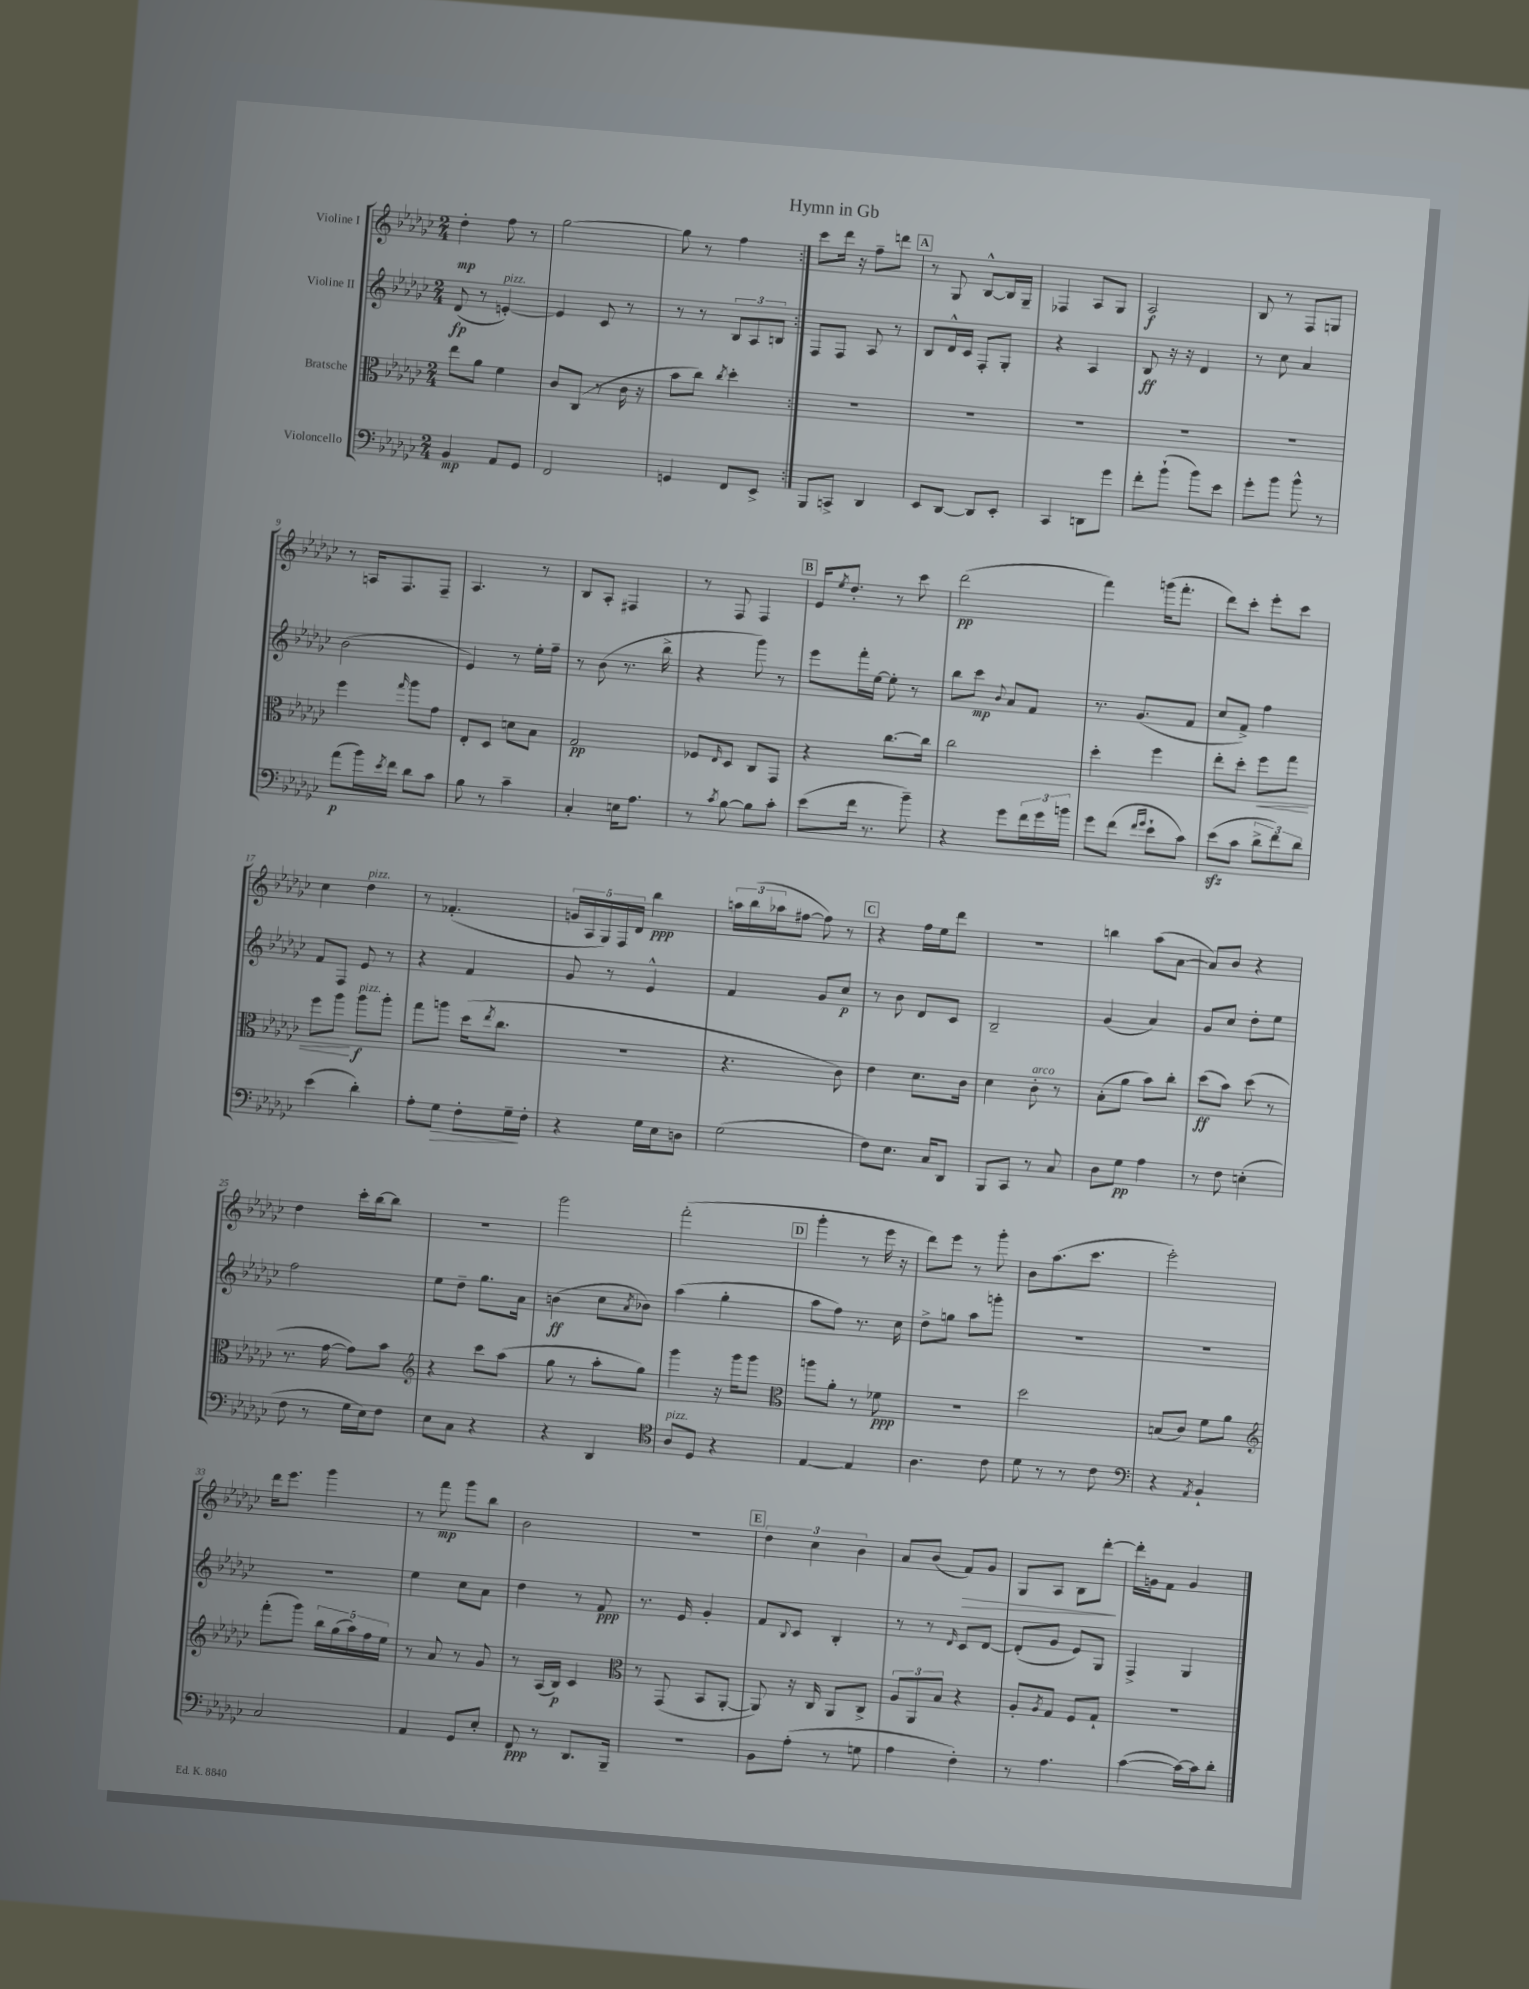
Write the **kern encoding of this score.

**kern	**kern	**kern	**kern
*staff4	*staff3	*staff2	*staff1
*clefF4	*clefC3	*clefG2	*clefG2
*k[b-e-a-d-g-c-]	*k[b-e-a-d-g-c-]	*k[b-e-a-d-g-c-]	*k[b-e-a-d-g-c-]
*M2/4	*M2/4	*M2/4	*M2/4
4BB-/	8ee-\L	(8d-/	4dd-'\
.	8a-\J	8r	.
8AA-/L	4f\	[4e'/)	8ff\
8GG-/J	.	.	8r
=	=	=	=
2FF/	8c-/L	4e/]	[2gg-\
.	(8C-/J	.	.
.	8r	8c-/	.
.	16c-\	8r	.
.	16r	.	.
=	=	=	=
4GG/	8b-\L	8r	8gg-\]
.	8cc-\J)	8r	8r
.	8qcc-/	.	.
8FF/L	4dd-'\	12B-/L	4ff\
.	.	12A-/	.
8EE-^/J	.	.	.
.	.	12B/J	.
=:|!	=:|!	=:|!	=:|!
8BBB-/L	2r	8F/L	8ccc-\L
8CC^/J	.	8F/J	16ddd-\Jk
.	.	.	16r
4DD-/	.	8A-/	8ff~\L
.	.	8r	8ddd\J
=	=	=	=
8EE-/L	2r	8B-/L	8r
[8DD-/J	.	16d-^^/L	8G-/
.	.	16c-/JJ	.
8DD-/]L	.	8F'/L	[8B-^^/L
8EE-'/J	.	8G-'/J	16B-/]L
.	.	.	16G-~/JJ
=	=	=	=
4CC-/	2r	4r	4F-/
8DD\L	.	4A-/	8A-/L
8g-\J	.	.	8G-/J
=	=	=	=
8f'\L	2r	8B-/	2A-/
(8b-`\J	.	16r	.
.	.	16r	.
8b-\L)	.	4d-/	.
8e-\J	.	.	.
=	=	=	=
8g-'\L	2r	8r	8B-/
8b-\J	.	8cc-\	8r
8b-^^\	.	4a-/	8F/L
8r	.	.	8G/J
=	=	=	=
(8a-\L	4ff\	(2b-\	8r
16b-\L)	.	.	16A/LK
8qe-/	.	.	.
16f\JJ	.	.	8.F/
.	16qqgg-/	.	.
8d-\L	8aa-\L	.	.
8c-\J	8g-\J	.	8F~/J
=	=	=	=
8B-\	8E-'/L	4e-/)	4.A-/
8r	8D-/J	.	.
4c-~\	8d\L	8r	.
.	8B-\J	16ee-'\LL	8r
.	.	16ff~\JJ	.
=	=	=	=
4C-'/	2G-/	8r	8B-/L
.	.	(8b-\	8A-'/J
16E\LK	.	8.r	4F#/
8.A-\J	.	.	.
.	.	16bb-^\	.
=	=	=	=
8r	8F-/L	4r	8r
8qc-/	16qqE-/	.	.
[8B-\	8D-/J	.	8F/
8B-\]L	8C-/L	8ggg-\)	4F/
8c-'\J	8GG-/J	8r	.
=	=	=	=
(8e-\L	4r	8eee-\L	16e-/LK
.	.	.	8qee-/
.	.	.	8.dd-'/J
16f\Jk	.	16fff'\L	.
8.r	.	[16ee-\JJ	.
.	[8.cc-\L	8ee-'\]	8r
8b-~\)	.	8r	8ccc-\
.	16cc-\]Jk	.	.
=	=	=	=
4r	2cc-\	8bb-\L	(2ddd-\
.	.	8ccc-\J	.
.	.	8qqb-/	.
8g-\L	.	8a-/L	.
24f\L	.	8f/J	.
24g-\	.	.	.
24b\JJ	.	.	.
=	=	=	=
8g-\L	4dd-'\	8.r	4fff\)
(8f\J	.	.	.
.	.	(8.g-/L	.
16qqf/LL	.	.	.
16qqg-/JJ	.	.	.
8e-`\L	4ff\	.	(16ggg\LK
.	.	.	8.fff'\J
8c-\J)	.	8f/J	.
=	=	=	=
(8e-\L	8ee-'\L	8cc-/L	8ddd-\L)
8c-\J	8dd-'\J	8f^/J)	8ccc-'\J
12d-^\L	8ff\L	4ff\	8eee-'\L
12f\)	.	.	.
.	8gg-\J	.	8ccc-\J
12d-\J	.	.	.
=	=	=	=
(4e-\	8ff\L	8f/L	4cc-\
.	8aa-\J	8F/J	.
4d-'\)	8aa-\L	8e-/	4dd-\
.	8aa-'\J	8r	.
=	=	=	=
8A-'\L	8gg-\L	4r	8r
8G-\J	8aa\J	.	(4.f-'/
8F'\L	(16dd-\LK	4f/	.
.	8qee-/	.	.
.	8.cc-\J	.	.
16G-~\L	.	.	.
16F'\JJ	.	.	.
=	=	=	=
4r	2r	8g-/	20g/LL
.	.	.	20A-/
.	.	.	20G-/)
.	.	8r	.
.	.	.	20F/
.	.	.	20d-/JJ
16G-\LL	.	4e-^^/	4bb-\
16E-\J	.	.	.
8D\J	.	.	.
=	=	=	=
(2G-\	4.r	4f/	24aa\LL
.	.	.	(24bb-\
.	.	.	24aa-\J
.	.	.	[8ff#\J
.	.	8g-/L	8ff#\])
.	8c-\)	8cc-/J	8r
=	=	=	=
8F\L)	4e-\	8r	4r
8.E-\J	.	8b-\	.
.	8.d-\L	8d-/L	16ff\LL
16C-/LK	.	.	16ee-\J
8DD-/J	.	8c-/J	8ddd-\J
.	16c-\Jk	.	.
=	=	=	=
8BBB-/L	4d-\	2B-~/	2r
8CC-/J	.	.	.
8r	8c-'\	.	.
8C-/	8r	.	.
=	=	=	=
8D-\L	(8B-'\L	(4g-/	4bb\
8G-\J	8a-\J	.	.
4A-\	8b-\L)	4a-/)	(8aa-\L
.	8cc-'\J	.	[8a-\J
=	=	=	=
8r	(8dd-\L	8g-/L	8a-/]L)
8F\	8b-\J)	8cc-/J	8b-/J
(4E'\	(8dd-\	8dd-'\L	4r
.	8r	8ee-\J	.
=	=	=	=
8F\	8.r	2ff\	4dd-\
8r	.	.	.
.	[16g-\	.	.
16G-\LL	8g-\]L)	.	16ccc-'\LL
16E-\J)	.	.	[16bb-\J
8F\J	8b-\J	.	8bb-\]J
=	=	=	=
*	*clefG2	*	*
8E-\L	4r	8ee-\L	2r
8C-\J	.	8dd-~\J	.
4r	8ccc-\L	8.gg-\L	.
.	(8aa-\J	.	.
.	.	16a-\Jk	.
=	=	=	=
4r	8gg-\	(4b\	2ggg-\
.	8r	.	.
4DD-/	8aa-'\L	8cc-\L	.
.	.	8qa-/	.
.	8gg-\J)	8b-\J)	.
=	=	=	=
*clefC4	*	*	*
8A-/L	4ggg-\	(4aa-\	(2fff'\
8D-/J	.	.	.
4r	16r	4gg-'\	.
.	16ggg-\LK	.	.
.	8ggg-\J	.	.
=	=	=	=
*	*clefC3	*	*
[4E-/	8aa\L	8aa-\L	4ggg-'\
.	8a-'\J	8ff\J)	.
4E-/]	8r	8.r	8r
.	8f-\	.	16eee-\
.	.	16cc-\	16r
=	=	=	=
4.A-\	2r	8dd-^\L	8ddd-\L)
.	.	8gg\J	8eee-\J
.	.	8aa-\L	8r
8c-\	.	8ggg'\J	8ggg-'\
=	=	=	=
8d-\	2dd-\	2r	8b-\L
8r	.	.	(8.aa-\
8r	.	.	.
.	.	.	8.ccc-\J
8c-\	.	.	.
=	=	=	=
*clefF4	*	*	*
4r	(8B/L	2r	2eee-'\)
.	8c-/J)	.	.
8qAA-/	.	.	.
4BB-`/	8f\L	.	.
.	8a-\J	.	.
=	=	=	=
*	*clefG2	*	*
2C-/	(8fff'\L	2r	16ddd-\LK
.	.	.	8.eee-\J
.	8ggg-\J)	.	.
.	20bb-\LL	.	4ggg-\
.	(20gg-\	.	.
.	20aa-\)	.	.
.	20ff\	.	.
.	20ee-\JJ	.	.
=	=	=	=
4AA-/	8r	4ee-\	8r
.	8a-/	.	8fff\
8GG-/L	8r	8cc-\L	8ggg-\L
8E-'/J	8g-/	8a-\J	8bb-\J
=	=	=	=
8FF/	8r	4dd-\	2b-\
8r	(16A-/LL	.	.
.	16B-/JJ)	.	.
8.DD-/L	4c-/	8r	.
.	.	8f/	.
16BBB-~/Jk	.	.	.
=	=	=	=
*	*clefC3	*	*
2r	8r	8.r	2r
.	(8GG-/	.	.
.	.	16e-/	.
.	8BB-/L	4g-'/	.
.	[8AA-'/J	.	.
=	=	=	=
8BB-\L	8AA-/])	8f/L	6dd-\
.	.	8qqB-/	.
(8A-'\J	16r	8c-/J	.
.	.	.	6cc-\
.	16C-/	.	.
8r	8AA-/L	4B-'/	.
.	.	.	6b-\
8G\	8C-^/J	.	.
=	=	=	=
4A-\	12A-/L	8r	8a-/L
.	12AA-/	.	.
.	.	8r	(8b-/J
.	12B-/J	.	.
.	.	16qqd-/	.
4F'\)	4r	8c-/L	8f/L)
.	.	[8d-/J	8g-/J
=	=	=	=
8r	8A-'/L	(8d-'/]L	8G-/L
.	8qA-/	.	.
4.A-\	8G-/J	8g-/J	8A-/J
.	8F/L	8e-/L)	8B-\L
.	8G-`/J	8G-/J	[8ddd-'\J
=	=	=	=
([4c-\	2r	4F^/	16ddd-'\]LL
.	.	.	16g\J
.	.	.	8f\J
16c-\_LL)	.	4G-/	4g/
16c-\]J	.	.	.
8d-'\J	.	.	.
==	==	==	==
*-	*-	*-	*-
